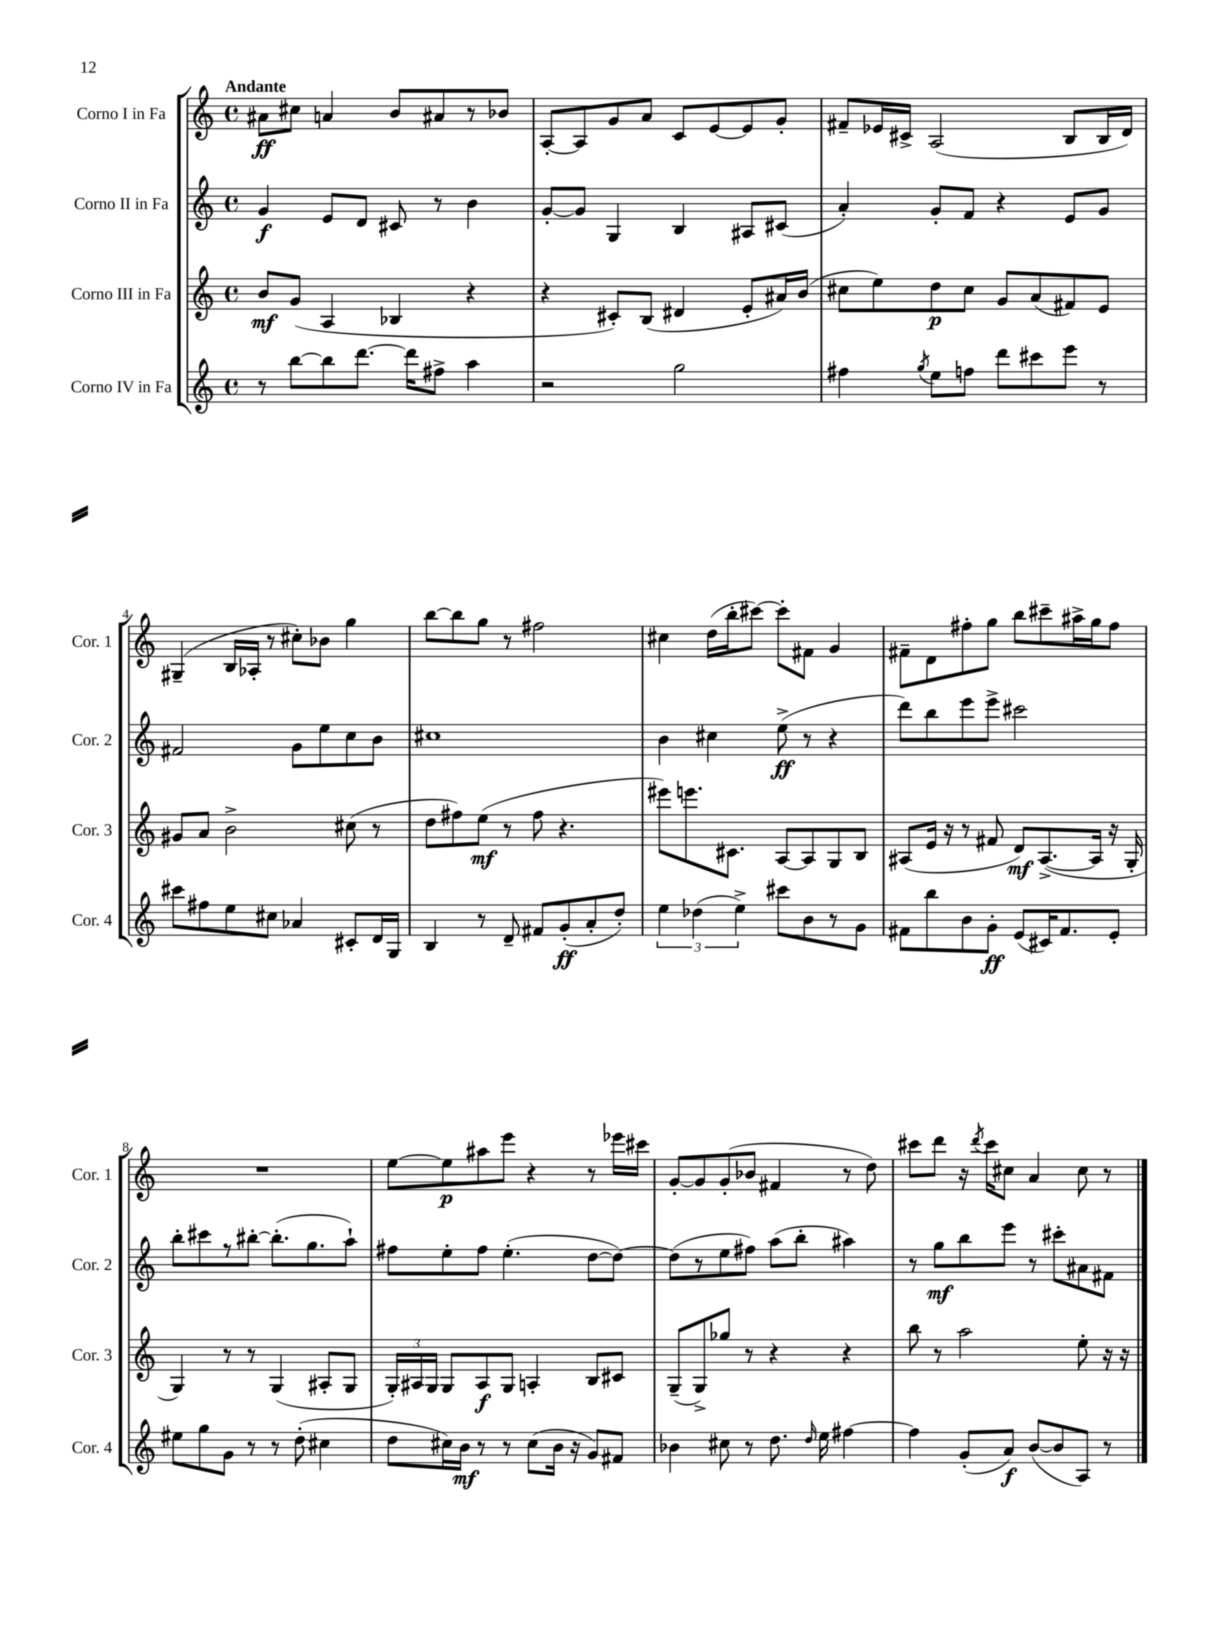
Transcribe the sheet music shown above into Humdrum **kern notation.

**kern	**kern	**kern	**kern
*staff4	*staff3	*staff2	*staff1
*clefG2	*clefG2	*clefG2	*clefG2
*k[]	*k[]	*k[]	*k[]
*M4/4	*M4/4	*M4/4	*M4/4
*met(c)	*met(c)	*met(c)	*met(c)
8r	8b/L	4g/	8a#\L
[8bb\L	(8g/J	.	8cc#\J
8bb\]	4A/	8e/L	4a/
[8.ddd\J	.	8d/J	.
.	4B-/	8c#/	8b/L
16ddd\]LK	.	.	.
8ff#^\J	.	8r	8a#/
4aa\	4r	4b\	8r
.	.	.	8b-/J
=	=	=	=
2r	4r	[8g'/L	[8A'/L
.	.	8g/]J	8A/]
.	8c#'/L)	4G/	8g/
.	(8B/J	.	8a/J
2gg\	4d#/	4B/	8c/L
.	.	.	[8e/
.	8e'/L	8A#/L	8e/]
.	16a#/L)	(8c#/J	8g'/J
.	(16b/JJ	.	.
=	=	=	=
4ff#\	8cc#\L	4a'/)	8f#~/L
.	8ee\)	.	16e-/L
.	.	.	16c#^/JJ
8qgg/	.	.	.
8ee\L	8dd\	8g'/L	(2A/
8ff\J	8cc#\J	8f/J	.
8ddd\L	8g/L	4r	.
8ccc#\	(8a/	.	.
8eee\J	8f#/)	8e/L	8B/L
8r	8e/J	8g/J	16B/L
.	.	.	16d/JJ)
=	=	=	=
8ccc#\L	8g#/L	2f#/	(4G#~/
8ff#\	8a/J	.	.
8ee\	2b^\	.	16B/LL
.	.	.	16A-'/JJ
8cc#\J	.	.	8r
4a-/	.	8g\L	8cc#'\L)
.	.	8ee\	8b-\J
8c#'/L	(8cc#\	8cc\	4gg\
16d/L	8r	8b\J	.
16G/JJ	.	.	.
=	=	=	=
4B/	8dd\L	1cc#	[8bb\L
.	8ff#\)	.	8bb\]
8r	(8ee\J	.	8gg\J
8d~/	8r	.	8r
8f#/L	8ff#\	.	2ff#\
(8g'/	4.r	.	.
8a'/	.	.	.
8dd'/J)	.	.	.
=	=	=	=
6ee\	8eee#\L)	4b\	4cc#\
.	8.eee\	.	.
(6dd-\	.	.	.
.	.	4cc#\	(16dd\LL
.	8.c#\J	.	16bb'\J
6ee^\)	.	.	.
.	.	.	[8ccc#\J)
8ccc#\L	[8A/L	(8ee^\	8ccc#'\]L
8b\	8A/]	8r	8f#\J
8r	8G/	4r	4g/
8g\J	8B/J	.	.
=	=	=	=
8f#\L	(8A#/L	8ddd\L)	8f#~\L
8bb\	16e/Jk	8bb\	8d\
.	16r	.	.
8b\	8r	8eee\	8ff#'\
8g'\J	8f#/	8eee^\J	8gg\J
(8e/L	8d/L)	2ccc#\	8bb\L
16c#/K)	([8.A#^/	.	8ccc#~\
8.f#/	.	.	.
.	.	.	16aa#^\L
.	16A#/]Jk	.	16gg\J
8e'/J	16r	.	8ff#\J
.	16G'/	.	.
=	=	=	=
8ee#\L	4G/)	8bb'\L	1r
8gg\	.	8ccc#\	.
8g\J	8r	8r	.
8r	8r	[8bb#'\J	.
8r	(4G/	(8.bb#'\]L	.
(8dd'\	.	.	.
.	.	8.gg\	.
4cc#\	8A#'/L	.	.
.	8G/J	8aa`\J)	.
=	=	=	=
8dd\L	24G'/LL)	8ff#\L	[8ee\L
.	24A#/	.	.
.	24G/JJ	.	.
16cc#\L)	8G/L	8ee'\	8ee\]
16b\JJ	.	.	.
8r	8A#/	8ff#\J	8aa#\
8r	8G/J	(4.ee'\	8eee\J
(8cc#\L	4A'/	.	4r
16b\Jk	.	.	.
16r	.	.	.
8g/L)	8B/L	[8dd\L	8r
8f#/J	8c#/J	8dd\_J)	16eee-\LL
.	.	.	16ccc#\JJ
=	=	=	=
4b-\	(8G~/L	(8dd\]L	[8g'/L
.	8G^/)	8r	8g/]
8cc#\	8gg-/J	8ee\	(8g'/
8r	8r	8ff#\J)	8b-/J
8.dd\	4r	(8aa\L	4f#/
.	.	8bb'\J	.
16qqdd/	.	.	.
16ee\	.	.	.
[4ff#\	4r	4aa#\)	8r
.	.	.	8dd\)
=	=	=	=
4ff#\]	8bb\	8r	8ccc#\L
.	8r	8gg\L	8ddd\J
(8g'/L	2aa\	8bb\	16r
.	.	.	8qddd/
.	.	.	16ccc#\LK
8a/J)	.	8eee\J	8cc#\J
([8b/L	.	8r	4a/
8b/]	.	8ccc#'\L	.
8A/J)	8ee'\	8a#\	8cc#\
8r	16r	8f#\J	8r
.	16r	.	.
==	==	==	==
*-	*-	*-	*-
